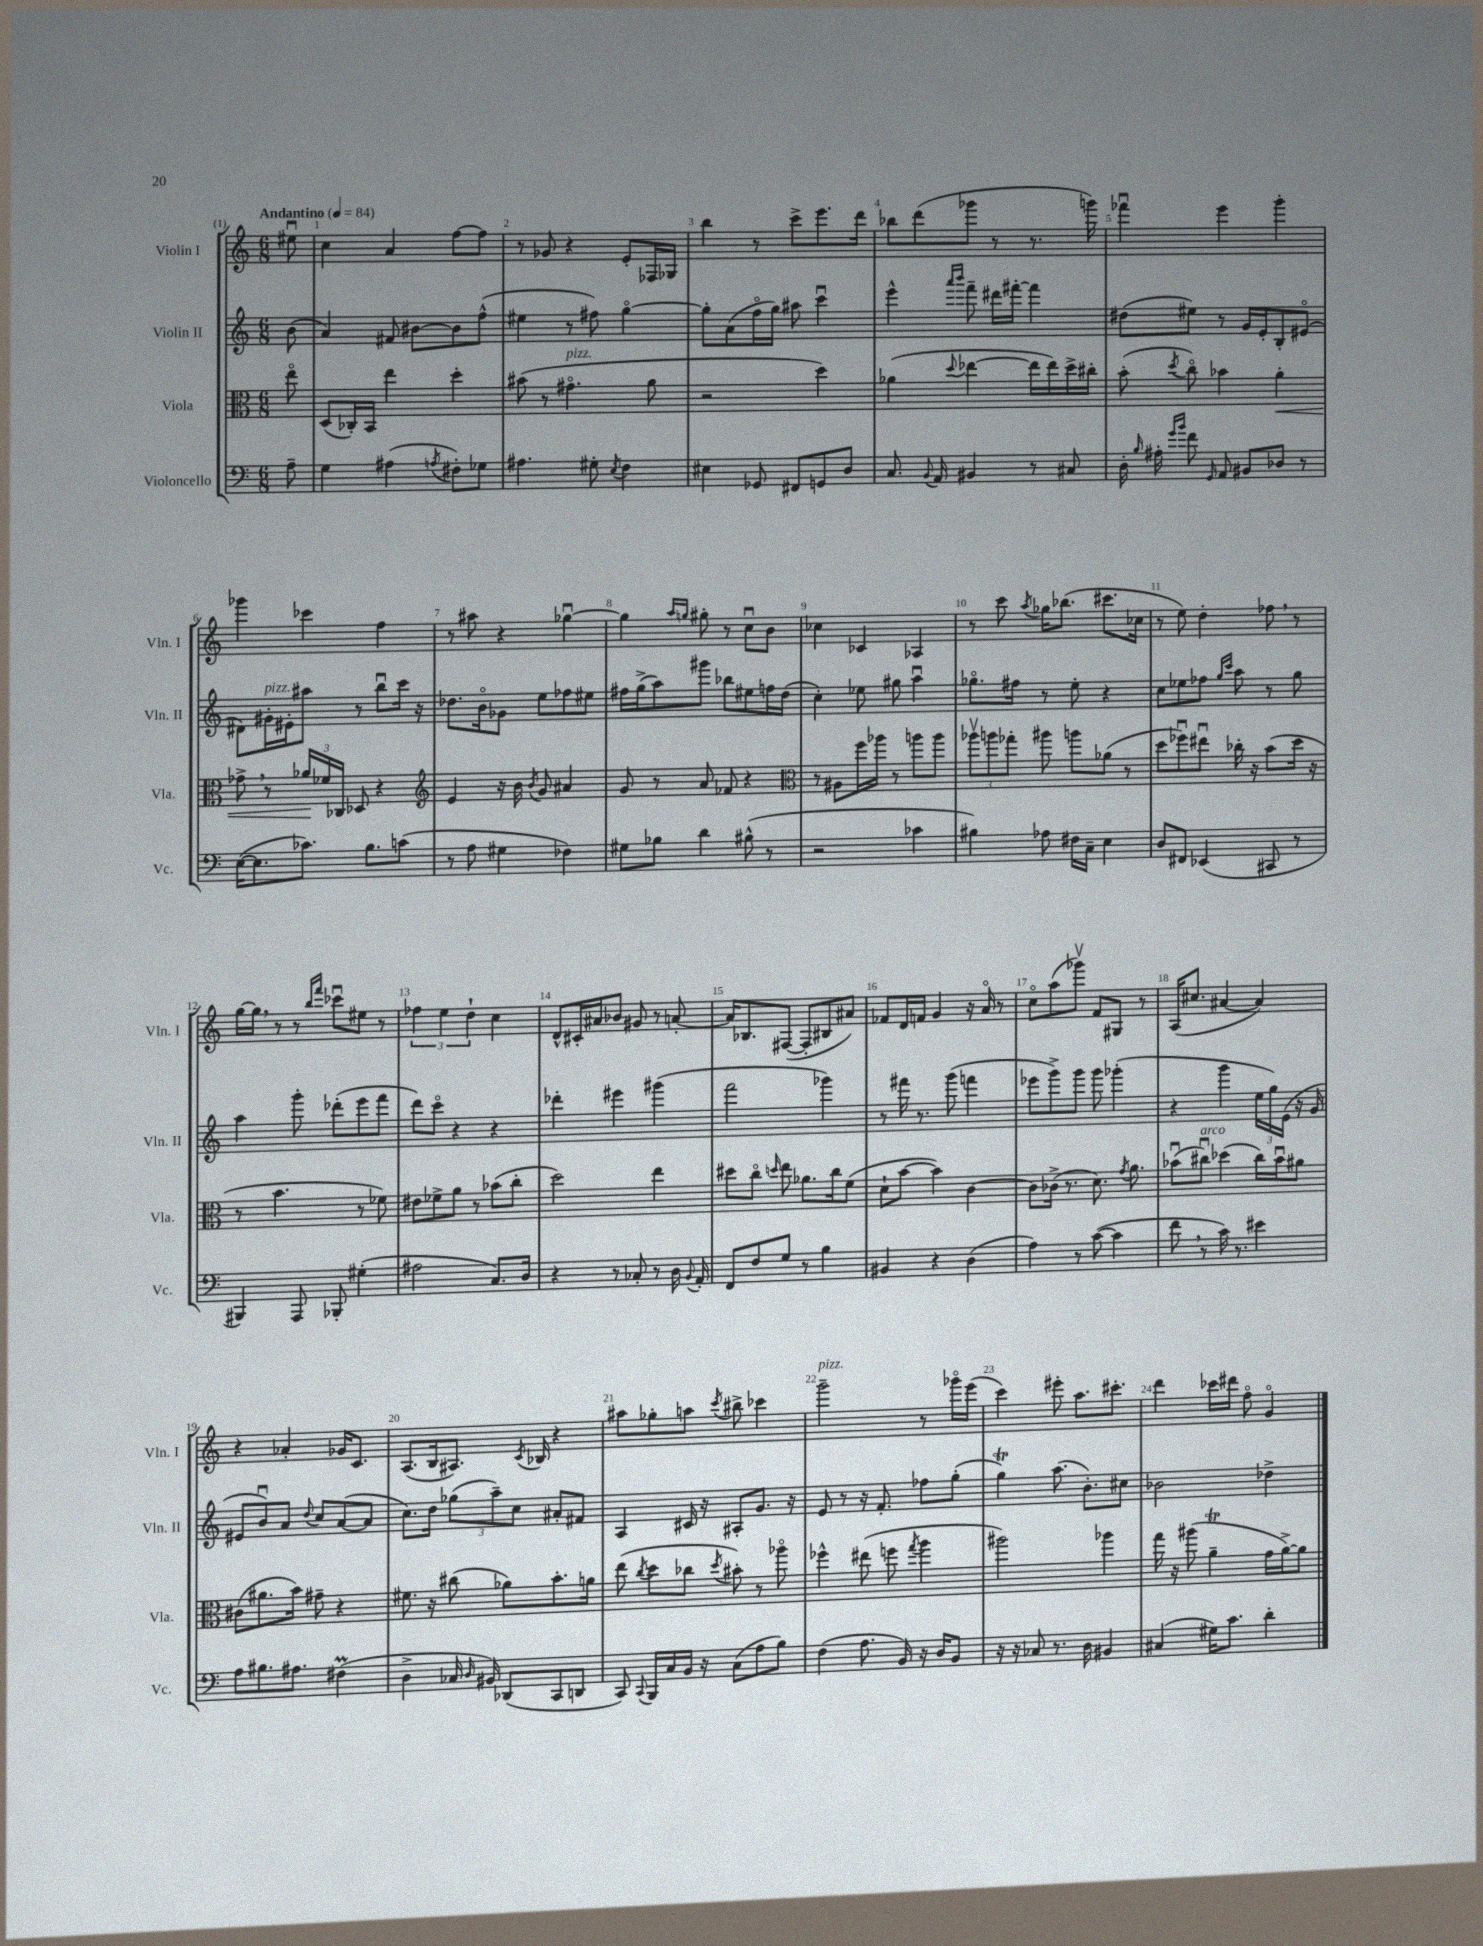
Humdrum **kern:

**kern	**kern	**dynam	**kern	**kern
*part4	*part3	*part3	*part2	*part1
*staff4	*staff3	*staff3	*staff2	*staff1
*I"Violoncello	*I"Viola	*	*I"Violin II	*I"Violin I
*I'Vc.	*I'Vla.	*	*I'Vln. II	*I'Vln. I
*clefF4	*clefC3	*	*clefG2	*clefG2
*k[]	*k[]	*	*k[]	*k[]
*M6/8	*M6/8	*	*M6/8	*M6/8
*MM84	*MM84	*	*MM84	*MM84
=	=	=	=	=
!	!	!	!	!LO:TX:a:B:t=Andantino
8A~\	8ee\	.	(8b\	8ee#Xu\
=1	=1	=1	=1	=1
4G\	(8D/L	.	4a/)	4cc\
.	16C-X'/L)	.	.	.
.	16BB/JJ	.	.	.
(4A#X\	4ee\	.	8f#X/	4a/
.	.	.	[8b#X\L	.
8qAn/	.	.	.	.
8F#X'\L)	4dd'\	.	8b#\]	[8ff\L
8G-X\J	.	.	(8ff^^\J	8ff\J]
=2	=2	=2	=2	=2
4.A#X\	(8b#X\	.	4ee#X\	8r
.	8r	.	.	8g-X/
!	!LO:TX:a:i:t=pizz.	!	!	!
.	4.g#X\	.	8r	4r
8G#X'\	.	.	8ff#X\)	.
8qE/	.	.	.	.
4F\	.	.	[4gg\	8e'/L
.	8a\	.	.	16F-X/L
.	.	.	.	16G-X/JJ
=3	=3	=3	=3	=3
4E#X\	2r	.	8gg'\L]	4bb\
.	.	.	(8a\	.
8GG-X/	.	.	16ff\L	8r
.	.	.	16gg\JJ)	.
8FF#X/L	.	.	8aa#X\	8ccc^\L
8GGn/	4dd\)	.	4cccu\	8.eee\
8D/J	.	.	.	.
.	.	.	.	16ddd\Jk
=4	=4	=4	=4	=4
8.C/	(4a-X\	.	4eee^^\	8bb-X\L
.	.	.	.	(8ddd\
8qqBB/	.	.	.	.
16AA/	.	.	.	.
.	.	.	16qqaaa/LL	.
.	8qqdd/	.	16qqbbb/JJ	.
4BB#X/	[4ee-X\	.	8fff~\	8ggg-X\J
.	.	.	16ddd#X\LL	8r
.	.	.	[16fff#X'\JJ	.
8r	16ee-\LL]	.	4fff#\]	8.r
.	16ee-\)	.	.	.
8C#X/	16dd^\	.	.	.
.	16cc#X'\JJ	.	.	16gggn\)
=5	=5	=5	=5	=5
16D'\	(8b'\	.	(8dd#X\L	4fff-Xu\
16qqB/	.	.	.	.
16A#X'\	.	.	.	.
16qqg/LL	.	.	.	.
16qqb/JJ	8qdd/	.	.	.
8f\	8cc\)	.	8ee#X\J)	.
16qqGG/	.	.	.	.
8AA/	4b-X\	.	8r	4eee\
8BB#X/L	.	.	16g/LL	.
.	.	.	16e'/J	.
!	!	!LO:HP:b	!	!
8D-X/J	4a'\	<	8B'/	4ggg'\
8r	.	.	(8e#X/J	.
!!LO:LB:g=z
=6	=6	=6	=6	=6
([16E\KL	8g-X^,\	.	8d#X\L)	4ggg-X\
8.E\]	.	.	.	.
!	!	!	!LO:TX:a:i:t=pizz.	!
.	8r	.	16g#X'\L	.
.	.	.	16e#X'\J	.
8.c-X\J)	24a-X/LL	.	8aa#X\J	4ccc-X\
.	24f-X/	[	.	.
.	24C-X/JJ	.	.	.
.	8D-X/	.	8r	.
8.B\L	.	.	.	.
.	4r	.	8bbu\L	4ff\
(8cn\J	.	.	16ccc\Jk	.
.	.	.	16r	.
=7	=7	=7	=7	=7
*	*clefG2	*	*	*
8r	4e/	.	8.dd-X\L	8r
8A\	.	.	.	8aa#X\
.	.	.	16b\k	.
4G#X\	16r	.	8g-X\J	4r
.	16b\	.	.	.
.	8qb/	.	.	.
.	8g/	.	8ee\L	.
4F-X\)	4a#X/	.	8ff-X\	[4gg-Xu\
.	.	.	8ee#X\J	.
=8	=8	=8	=8	=8
8G#X\L	8g/	.	16ff#X\LL	4gg-\]
.	.	.	(16gg^\J	.
8B-X\J	8r	.	8aa\)	.
.	.	.	.	16qqaa/LL
.	.	.	.	16qqggn/JJ
4d\	8a/	.	8ggg#X\J	8gg#X'\
.	8f-X/	.	8bb-X\L	8r
(8B#X^^\	4r	.	8ee#X\	8ccu\L
8r	.	.	16ffn\L	8b\J
.	.	.	(16dd\JJ	.
=9	=9	=9	=9	=9
*	*clefC3	*	*	*
2r	8r	.	4cc'\)	4cc-X\
.	8A#X\L	.	.	.
.	16ff\L	.	8ee-X\	4c-X/
.	16aa-X\JJ	.	.	.
.	8r	.	8gg#X\	.
4c-X\	8aan\L	.	4aau\	4A-X/
.	8aa\J	.	.	.
=10	=10	=10	=10	=10
4B#X\)	12aa-Xv\L	.	8.gg-X\L	8r
.	12aan\	.	.	.
.	.	.	.	8ccc\
.	12gg-X'\J	.	.	.
.	.	.	16ff#X\Jk	.
.	.	.	.	8qaa/
8A-X\	8aa#X\	.	8r	16gg-X\KL
.	.	.	.	(8.bb-X\J
16F#X\LL	8aan\L	.	8ee'\	.
16C~\JJ	.	.	.	.
4E\	(8a-X\J	.	4r	8.ccc#X\L
.	8r	.	.	.
.	.	.	.	16cc-X\Jk
=11	=11	=11	=11	=11
8D/L	8dd\L	.	8cc\L	8r
8FF#X/J	8ff-Xu\)	.	8ee-X\	8ee\)
(4EE-X/	8ee#Xu\J	.	8ff-X\J	4dd'\
.	.	.	16qqgg/LL	.
.	.	.	16qqccc/JJ	.
.	16cc-X'\	.	8aa\	.
.	16r	.	.	.
8CC#X/	(8b\L	.	8r	8ff-X,\
8r	16dd\Jk	.	8gg\	8r
.	16r	.	.	.
!!LO:LB:g=z
=12	=12	=12	=12	=12
4BBB#X/)	8r	.	4aa\	[16gg\LL
.	.	.	.	16gg,\JJ]
.	4.b\	.	.	8r
8AAA/	.	.	8ggg'\	8r
.	.	.	.	16qqbb/LL
.	.	.	.	16qqfff/JJ
8BBB-X'/	.	.	(8ddd-X'\L	8ccc-Xu\L
(4G#X'\	8r	.	8eee\	8ee#X\J
.	8f-X\)	.	8fff\J	8r
=13	=13	=13	=13	=13
2A#X\	8e#X\L	.	8ddd\L)	6ff-X\
.	8f-X^\	.	8ccc\J	.
.	.	.	.	6ee\
.	8a\J	.	4r	.
.	.	.	.	6dd`\
.	8r	.	.	.
8.C/L)	(8b-X\L	.	4r	4cc\
.	8cc'\J	.	.	.
16D/Jk	.	.	.	.
=14	=14	=14	=14	=14
4r	2dd\)	.	4ddd-X'\	8d^^/L
.	.	.	.	16c#X'/L
.	.	.	.	16a#X/J
8r	.	.	4eee#X\	8b-X/J
8C-X'/	.	.	.	8g#X/
8r	4ee\	.	(4ggg#X\	8r
16D\	.	.	.	[8an'/
8qqBB/	.	.	.	.
16AA'/	.	.	.	.
=15	=15	=15	=15	=15
8FF/L	8dd#X\L	.	2fff\	16a/KL]
.	.	.	.	8.B-X/
8F/	8cc\J	.	.	.
.	16qqddn/	.	.	.
8G/J	8ee\	.	.	([8F#X/J
8r	8.a-X\L	.	.	8F#'/L]
4B\	.	.	4ggg-X\)	8B#X/
.	16cc\k	.	.	.
.	(8f\J	.	.	8a#X/J)
=16	=16	=16	=16	=16
4BB#X/	8d`\L	.	8r	8f-X/L
.	[8b\J	.	16fff#X\	16d/L
.	.	.	8.r	16fn/JJ
4r	4b\])	.	.	4g/
.	.	.	(8ggg\	.
(4D\	[4c\	.	4fffn\	16r
.	.	.	.	16a/
.	.	.	.	8r
=17	=17	=17	=17	=17
4A\)	8c\L]	.	8eee-X\L	8cc\L
.	(16c-X^\Jk	.	8ggg^\)	(8aa\
.	8.r	.	.	.
8r	.	.	8ggg\J	8ggg-Xv\J)
([8c\	8.d\)	.	8ggg\	8f/L
4c\]	.	.	(4ggg-X'\	8G#X/J
.	8qg/	.	.	.
.	8.a\	.	.	.
.	.	.	.	8r
=18	=18	=18	=18	=18
8f,\	(8b-Xu\L	.	4r	(16A/KL
.	.	.	.	8.cc#X/J
!	!LO:TX:a:i:t=arco	!	!	!
8r	8cc#Xu\J)	.	.	.
16c\)	(4dd-X\	.	4ggg\	[4a#X/
8.r	.	.	.	.
4e#X\	16cc#\LL)	.	24ee\LL	4a#/])
.	.	.	24gg\)	.
.	16b-u\J	.	.	.
.	.	.	(24e\JJ	.
.	8a#X\J	.	16r	.
.	.	.	16g/	.
!!LO:LB:g=z
=19	=19	=19	=19	=19
8A\L	(8c#X\L	.	8e#X/L	4r
8.B#X\	8.a#X\	.	8bu/)	.
.	.	.	8a/J	4a-X'/
8.A#X\J	16b\Jk)	.	.	.
.	.	.	8qqdd/	.
.	8g#X~\	.	8cc/L	.
(4F#Xm\	4r	.	([8a/	16g-X/KL
.	.	.	.	8.c/J
.	.	.	8a/J]	.
=20	=20	=20	=20	=20
4D^\	8.f#X\	.	8.cc\L)	(8.A/L
.	16r	.	16dd\Jk	16B/k
16C-X/	(8cc#X\	.	(12gg-X\L	8.A#X/J)
16qqD/	.	.	.	.
16BB#X/)	.	.	.	.
.	.	.	12aa~\)	.
(8DD-X/L	8a-X\L)	.	.	.
.	.	.	12cc\J	.
.	.	.	.	8qc/
.	.	.	.	16B-X/
8CC/	8.b'\	.	8a#X'/L	4r
8DDn/J	.	.	8f#X/J	.
.	16an\Jk	.	.	.
=21	=21	=21	=21	=21
8CC/)	(8ee\	.	4A/	8aa#X\L
8qqCC/	8qcc/	.	.	.
16BBB/LL	8dd\L	.	.	8gg-X'\
16C/	.	.	.	.
16BB/JJ	8cc-X\J	.	16c#X/	8aan\J
16r	.	.	16r	.
.	8qdd/	.	.	8qccc/
(8C\L	8b#X'\)	.	8A#X'/L	8bb#X^\
8A\	8r	.	8.g/J	4ccc-X\
8B\J)	8aa-X\	.	.	.
.	.	.	16r	.
=22	=22	=22	=22	=22
!	!	!	!	!LO:TX:a:i:t=pizz.
(4F\	4ff-X^^\	.	8e/	2ggg~\
.	.	.	8r	.
8.A\	(8ee#X\	.	16r	.
.	.	.	8.f'/	.
.	8ffn\	.	.	.
16BB/)	.	.	.	.
.	8qgg/	.	.	.
16r	4aa\	.	8ff-X\L	8r
16D/KL	.	.	.	.
8BB/J	.	.	(8gg'\J	16ggg-X\LL
.	.	.	.	(16eee\JJ
=23	=23	=23	=23	=23
16r	2aa#X\)	.	4ggT\)	4ccc\)
16r	.	.	.	.
8C-X/	.	.	.	.
8.r	.	.	(8.aa\	8eee#X'\
.	.	.	.	8.aa\L
16D\	.	.	8.b'\L)	.
4BB#X/	4aa-X\	.	.	.
.	.	.	.	8.ccc#X'\J
.	.	.	8cc#X\J	.
=24	=24	=24	=24	=24
(4C#X/	16gg\	.	2b-X\	4ddd\
.	16r	.	.	.
.	(8aa#X\	.	.	.
16G#X\KL)	4aT~\	.	.	16ccc-X\LL
8.c\J	.	.	.	16ddd#X\JJ
.	.	.	.	8ff\
4d'\	16g\LL	.	4dd-X^\	4g/
.	[16a^\J)	.	.	.
.	8a\J]	.	.	.
==	==	==	==	==
*-	*-	*-	*-	*-
